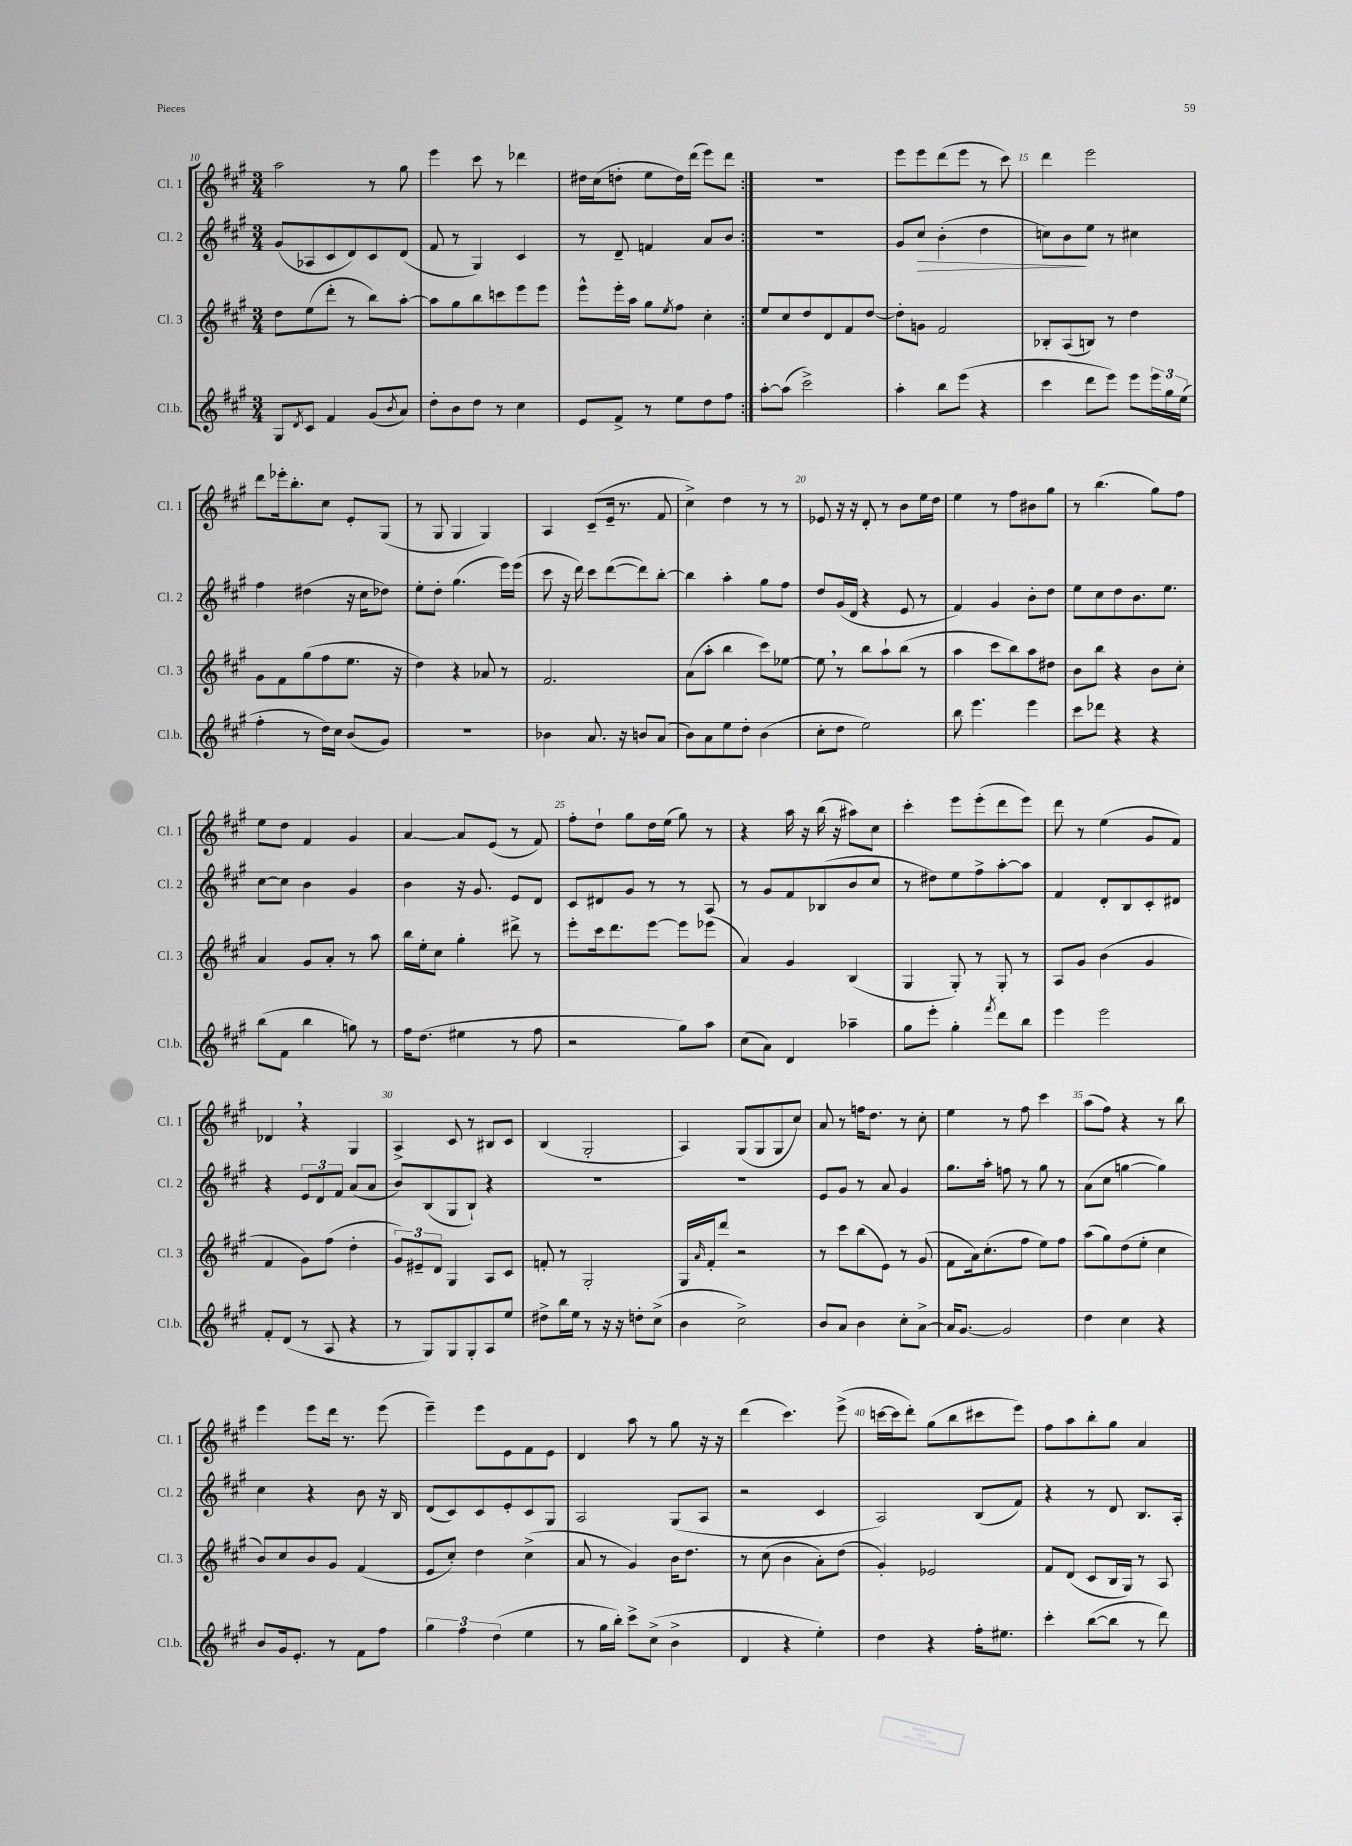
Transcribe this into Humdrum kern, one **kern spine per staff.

**kern	**kern	**kern	**dynam	**kern
*part4	*part3	*part2	*part2	*part1
*staff4	*staff3	*staff2	*staff2	*staff1
*I"Cl.b.	*I"Cl. 3	*I"Cl. 2	*	*I"Cl. 1
*I'Cl.b.	*I'Cl. 3	*I'Cl. 2	*	*I'Cl. 1
*clefG2	*clefG2	*clefG2	*	*clefG2
*k[f#c#g#]	*k[f#c#g#]	*k[f#c#g#]	*	*k[f#c#g#]
*M3/4	*M3/4	*M3/4	*	*M3/4
=10	=10	=10	=10	=10
8G#/L	8dd\L	(8g#/L	.	2aa\
8qd/	.	.	.	.
8c#/J	(8ee\	8A-X/	.	.
4f#/	8ddd'\J	8c#/	.	.
.	8r	8d/)	.	.
(8g#/L	8bb\L)	8c#/	.	8r
8qb/	.	.	.	.
8a/J)	[8aa'\J	(8d/J	.	8gg#\
=11	=11	=11	=11	=11
8dd'\L	8aa\L]	8f#/	.	4eee\
8b\	8gg#\	8r	.	.
8dd\J	8bb\	4G#/)	.	8ccc#\
8r	8cccn\	.	.	8r
4cc#\	8eee\	4c#/	.	4ddd-X\
.	8eee\J	.	.	.
=12	=12	=12	=12	=12
8e/L	8eee^^\L	8r	.	16dd#X\LL
.	.	.	.	(16cc#\J
8f#^/J	16eee'\L	8d~/	.	8ddn'\J
.	16aa\JJ	.	.	.
8r	8gg#\L	4fn/	.	8ee\L
.	8qee/	.	.	.
8ee\L	8ff#\J	.	.	16dd\L)
.	.	.	.	(16ddd\JJ
8dd\	4cc#'\	8a/L	.	8eee\L)
8ff#\J	.	8b/J	.	8ddd\J
=13:|!	=13:|!	=13:|!	=13:|!	=13:|!
[8aa'\L	8ee/L	2.r	.	2.r
(8aa\J]	8cc#/	.	.	.
2ccc#^\)	8dd/	.	.	.
.	8d/	.	.	.
.	8f#/	.	.	.
.	[8dd/J	.	.	.
=14	=14	=14	=14	=14
4aa'\	8dd'\L]	8g#/L	.	8eee\L
!	!	!	!LO:HP:b	!
.	8gn\J	8cc#/J	>	8eee\
8bb\L	2f#/	(4b'\	.	(8ddd\
(8eee\J	.	.	.	8eee\J
4r	.	4dd\	.	8r
.	.	.	.	8ccc#\)
=15	=15	=15	=15	=15
4ccc#\	8B-X'/L	8ccn\L)	.	4ddd\
.	(8A/	8b\	.	.
8ddd\L	8Bn/J)	8ee\J	]	2eee\
8eee\J)	8r	8r	.	.
8eee\L	4dd\	4cc#X\	.	.
24eee\L	.	.	.	.
24gg#\	.	.	.	.
(24ee\JJ	.	.	.	.
!!LO:LB:g=z
=16	=16	=16	=16	=16
4ff#'\	8g#\L	4ff#\	.	8ddd\L
.	8f#\	.	.	16eee-X'\k
.	.	.	.	8.bb'\
8r	(8gg#\	(4dd#X\	.	.
16dd\LL)	8ff#\	.	.	8cc#\J
16cc#\JJ	.	.	.	.
(8b/L	8.ee\J	16r	.	8e'/L
.	.	16cc#\KL	.	.
8g#/J)	.	8dd-X\J)	.	(8G#/J
.	16r	.	.	.
=17	=17	=17	=17	=17
2.r	4dd\)	8ee'\L	.	8r
.	.	8dd'\J	.	8G#/
.	4r	(4.gg#\	.	4G#/
.	8a-X/	.	.	4G#/)
.	8r	16eee\LL)	.	.
.	.	(16eee\JJ	.	.
=18	=18	=18	=18	=18
4b-X\	2.f#/	8ccc#\	.	4A/
.	.	16r	.	.
.	.	16ddd\)	.	.
8.a/	.	8ccc#\L	.	(8c#~/L
.	.	([8ddd\	.	16e~/Jk
16r	.	.	.	8.r
8bn/L	.	8ddd\])	.	.
(8a/J	.	[8bb'\J	.	8f#/
=19	=19	=19	=19	=19
8b\L)	(8a\L	4bb\]	.	4cc#^\)
8a\	8aa'\J	.	.	.
8ee\	4bb\	4aa'\	.	4dd\
8dd'\J	.	.	.	.
(4b\	8ccc#\L)	8gg#\L	.	8r
.	[8ee-X\J	8ff#\J	.	8r
=20	=20	=20	=20	=20
8cc#'\L	8ee-,\]	8dd/L	.	8e-X/
8dd\J	8r	(16g#/L	.	16r
.	.	16d/JJ	.	16r
2ee\)	8bb\L	4r	.	8d'/
.	8aa`\	.	.	8r
.	(8bb\J	8e/	.	8b\L
.	8r	8r	.	16ee\L
.	.	.	.	16dd\JJ
=21	=21	=21	=21	=21
8bb\	4aa\	4f#/)	.	4ee\
4.eee\	.	.	.	.
.	8ccc#\L	4g#/	.	8r
.	8bb\)	.	.	8ff#\L
4eee\	8aa\	8b'\L	.	8b#X\
.	8dd#X\J	8dd\J	.	8gg#\J
=22	=22	=22	=22	=22
8ccc#\L	8b\L	8ee\L	.	8r
8ddd-X\J	8bb\J	8cc#\	.	(4.bb\
4r	4r	8dd\	.	.
.	.	8.b\	.	.
4r	8b\L	.	.	8gg#\L)
.	.	8.ee\J	.	.
.	8cc#'\J	.	.	8ff#\J
!!LO:LB:g=z
=23	=23	=23	=23	=23
(8bb\L	4a/	[8cc#\L	.	8ee\L
8f#\J	.	8cc#\J]	.	8dd\J
4bb\	8g#/L	4b\	.	4f#/
.	8a'/J	.	.	.
8ggn\)	8r	4g#/	.	4g#/
8r	8aa\	.	.	.
=24	=24	=24	=24	=24
16ff#\KL	16bb\LL	4b\	.	[4a/
(8.dd\J	16ee'\J	.	.	.
.	8cc#\J	.	.	.
4ee#X\	4gg#'\	16r	.	8a/L]
.	.	8.g#/	.	.
.	.	.	.	(8e/J
8r	8ddd#X^\	8e/L	.	8r
8ff#\	8r	8d/J	.	8f#/)
=25	=25	=25	=25	=25
2r	8eee'\L	8c#/L	.	8ff#'\L
.	16ccc#\k	8d#X/	.	8dd`\J
.	8.ddd\	.	.	.
.	.	8g#/J	.	8gg#\L
.	[8eee\J	8r	.	16dd\L
.	.	.	.	(16ee\JJ
8gg#\L)	8eee\L]	8r	.	8gg#\)
8aa\J	(8eee-X\J	8A/	.	8r
=26	=26	=26	=26	=26
(8cc#\L	4a/)	8r	.	4r
8a\J)	.	8g#/L	.	.
4d/	4g#/	8f#/	.	16aa\
.	.	.	.	16r
.	.	(8B-X/	.	(16bb\
.	.	.	.	16r
4aa-X~\	(4B/	8b/	.	8aa#X\L)
.	.	8cc#/J	.	8cc#\J
=27	=27	=27	=27	=27
8gg#\L	4G#/	8r	.	4ccc#'\
8eee'\J	.	8dd#X\L)	.	.
4gg#'\	8G#'/)	8ee\	.	8eee\L
.	8r	8ff#^\	.	(8eee'\
8qfff#/	.	.	.	.
8ddd\L	8G#'/	[8aa'\	.	8ddd\
8bb\J	8r	8aa\J]	.	8eee\J)
=28	=28	=28	=28	=28
4eee\	8A/L	4f#/	.	8ddd\
.	8g#/J	.	.	8r
2eee\	(4b\	8d'/L	.	(4ee\
.	.	8B/	.	.
.	4g#/	8c#'/	.	8g#/L
.	.	8d#X/J	.	8f#/J)
!!LO:LB:g=z
=29	=29	=29	=29	=29
8f#'/L	4f#/	4r	.	4d-X,/
(8d/J	.	.	.	.
8r	8g#\L)	12e/L	.	4r
.	.	12d/	.	.
8A/	(8ff#\J	.	.	.
.	.	12f#/J	.	.
4r	4dd'\	(8a/L	.	4G#/
.	.	8a/J	.	.
=30	=30	=30	=30	=30
8r	12g#/L)	8b/L)	.	4A^/
.	12e#X~/	.	.	.
8G#/L)	.	(8B/	.	.
.	12d/J	.	.	.
8G#/	4G#/	8G#/	.	8c#/
8G#'/	.	8B`/J)	.	8r
8A/	8A/L	4r	.	8B#X/L
8ee/J	8c#/J	.	.	8c#/J
=31	=31	=31	=31	=31
8dd#X^\L	8fn'/	2.r	.	(4B/
16bb\L	8r	.	.	.
16ee\JJ	.	.	.	.
8r	2G#'/	.	.	2G#'/
16r	.	.	.	.
16r	.	.	.	.
8ddn'\L	.	.	.	.
(8cc#^\J	.	.	.	.
=32	=32	=32	=32	=32
4b\	16G#/LL	2.r	.	4A/)
.	16qqa/	.	.	.
.	16f#'/J	.	.	.
.	8ddd/J	.	.	.
2cc#^\)	2r	.	.	(8G#/L
.	.	.	.	8G#/
.	.	.	.	8G#/
.	.	.	.	8cc#/J)
=33	=33	=33	=33	=33
8b/L	8r	8e/L	.	8a/
8a/J	8ccc#\L	8g#/J	.	8r
4b\	(8bb\	8r	.	16ffn\KL
.	.	.	.	8.dd\J
.	8e\J)	8a/	.	.
8cc#'\L	8r	4g#/	.	8r
[8a^\J	(8g#/	.	.	8cc#'\
=34	=34	=34	=34	=34
16a/KL]	8f#\L	8.gg#\L	.	4ee\
[8.g#/J	.	.	.	.
.	16a\k)	.	.	.
.	(8.cc#'\	16aa'\Jk	.	.
2g#/]	.	8ffn\	.	8r
.	8ff#\J	8r	.	8ff#\
.	8ee\L)	8gg#\	.	4ccc#\
.	8ff#\J	8r	.	.
=35	=35	=35	=35	=35
4dd\	(8aa\L	(8a\L	.	(8aa\L
.	8gg#\)	8cc#\J	.	8ff#\J)
4cc#\	(8dd\	[4ggn\	.	4r
.	8ee'\J	.	.	.
4r	4cc#\	4gg\])	.	8r
.	.	.	.	8bb\
!!LO:LB:g=z
=36	=36	=36	=36	=36
8b/L	8b/L)	4cc#\	.	4eee\
16g#/k	8cc#/	.	.	.
8.e'/J	.	.	.	.
.	8b/	4r	.	8eee\L
8r	8g#/J	.	.	16ddd\Jk
.	.	.	.	8.r
8f#\L	(4f#/	8b\	.	.
8ff#\J	.	16r	.	(8eee\
.	.	16B/	.	.
=37	=37	=37	=37	=37
6gg#\	8e/L	(8d/L	.	4eee~\)
.	8cc#'/J)	8c#/)	.	.
6ff#\	.	.	.	.
.	4dd\	8c#/	.	8eee\L
(6dd\	.	.	.	.
.	.	8e'/	.	8e\
4ee\	(4cc#^\	8c#/	.	8f#\
.	.	8G#/J	.	8e\J
=38	=38	=38	=38	=38
8r	8a/	2A/	.	4d/
16gg#\LL	8r	.	.	.
16bb'\JJ)	.	.	.	.
8ccc#^\L	4g#/)	.	.	8aa\
(8cc#^\J	.	.	.	8r
4b^\	16b\KL	(8G#/L	.	8gg#\
.	8.dd\J	.	.	.
.	.	8A/J	.	16r
.	.	.	.	16r
=39	=39	=39	=39	=39
4d/	8r	2r	.	(4ddd\
.	(8cc#\	.	.	.
4r	4b\	.	.	4.ccc#\)
4ee'\)	8a'\L)	4c#/	.	.
.	(8dd\J	.	.	(8eee^\
=40	=40	=40	=40	=40
4dd\	4g#'/)	2A/)	.	[16cccn\LL
.	.	.	.	16ccc\J]
.	.	.	.	8ddd'\J)
4r	2e-X/	.	.	(8gg#\L
.	.	.	.	8bb\
16ff#'\KL	.	(8B/L	.	8ccc#X\
8.ee#X\J	.	.	.	.
.	.	8f#/J)	.	8eee\J)
=41	=41	=41	=41	=41
4ccc#'\	8f#/L	4r	.	8ff#\L
.	(8d/J	.	.	8aa\
([8bb\L	8c#/L	8r	.	8bb'\
8bb\J]	16B/L	8d/	.	8gg#\J
.	16G#/JJ)	.	.	.
8r	8r	8.B/L	.	4a/
8ddd\)	8A/	.	.	.
.	.	16A'/Jk	.	.
==	==	==	==	==
*-	*-	*-	*-	*-
